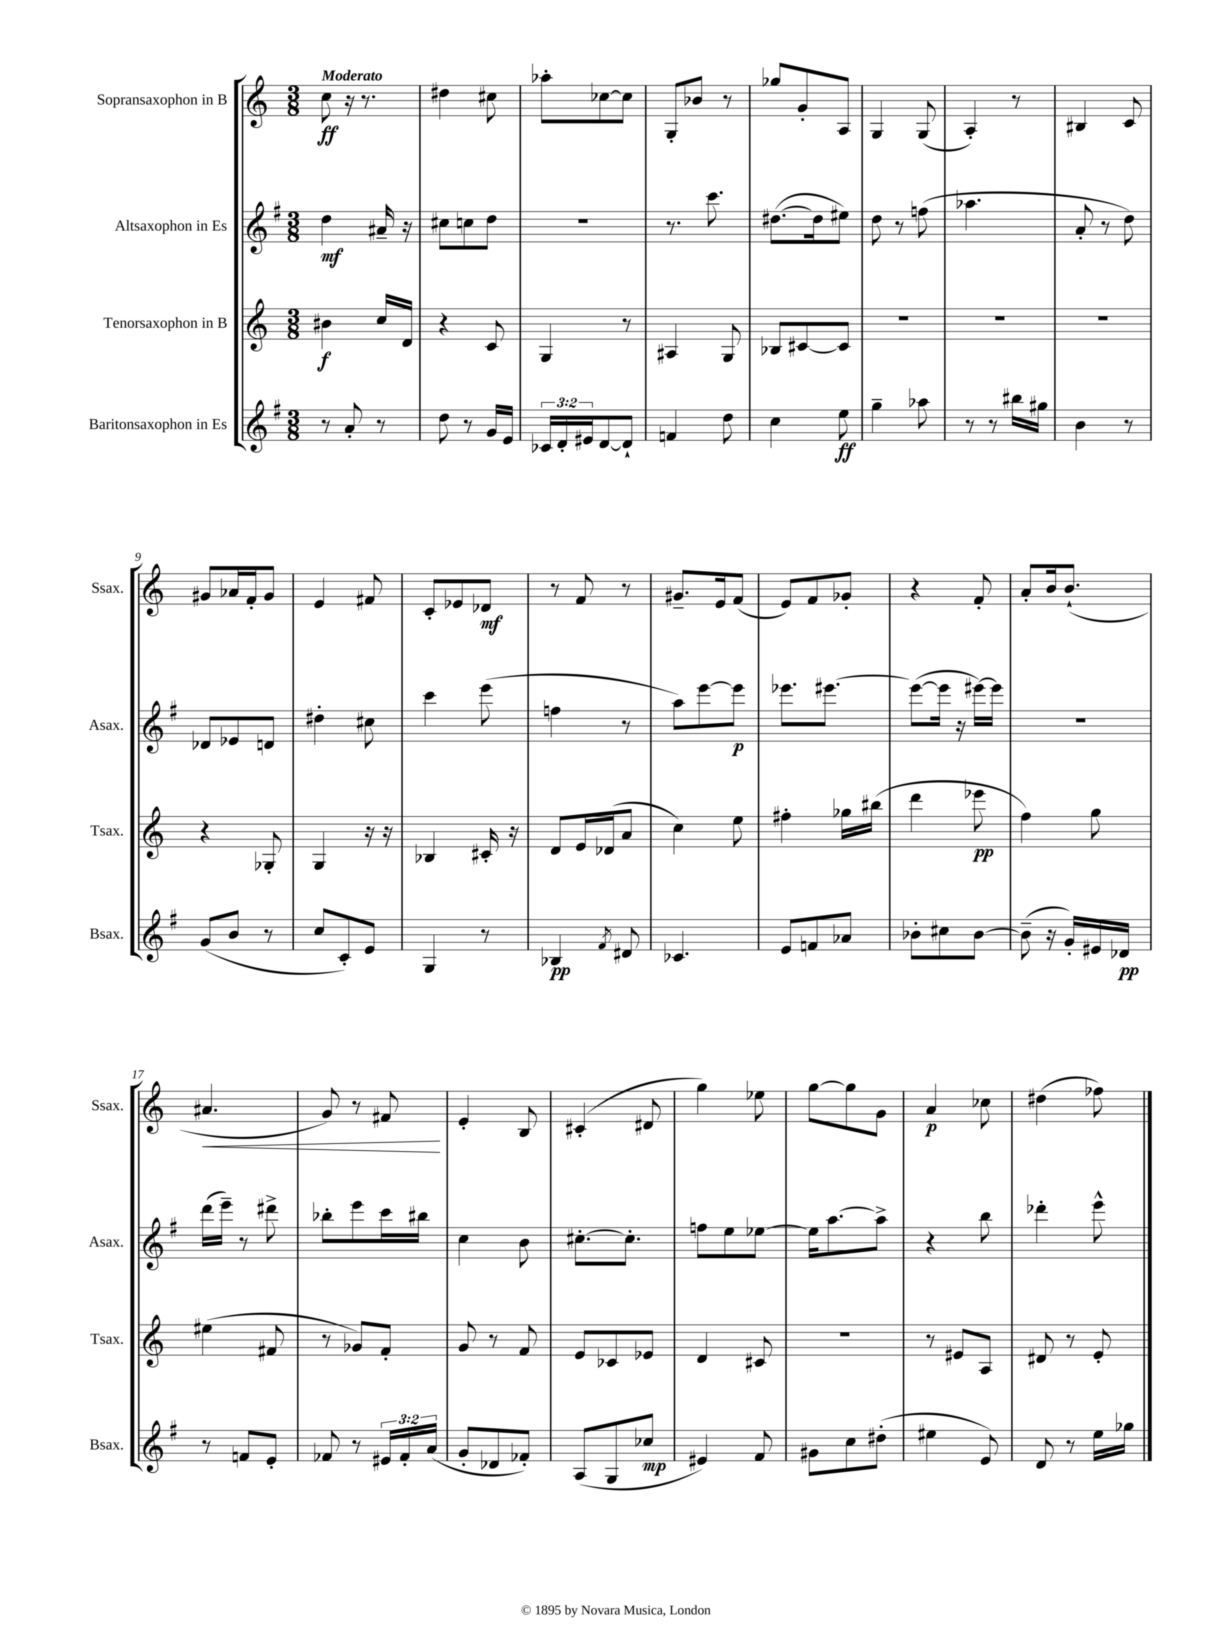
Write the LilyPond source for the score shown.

<<
\new StaffGroup <<
\new Staff = "s0" \with { instrumentName = "Sopransaxophon in B" shortInstrumentName = "Ssax." } {
    \clef treble \key c \major \numericTimeSignature \time 3/8 \tempo "Moderato"
    c''8\ff r16 r8. |
    dis''4 cis''8 |
    aes''8-. ces''8~ ces''8 |
    g8-. bes'8 r8 |
    ges''8 g'8-. a8 |
    g4 g8( |
    a4-.) r8 |
    bis4 c'8 |
    gis'8 aes'16 f'16-. gis'8 |
    e'4 fis'8 |
    c'8-. ees'8 des'8\mf |
    r8 f'8 r8 |
    gis'8.-- e'16 f'8( |
    e'8) f'8 ges'8-. |
    r4 f'8-. |
    a'8-. b'16 b'8.-!( |
    ais'4.\< |
    g'8) r8 fis'8\! |
    e'4-. b8 |
    cis'4-.( dis'8 |
    g''4) ees''8 |
    g''8~ g''8 g'8 |
    a'4\p ces''8 |
    dis''4( fes''8) \bar "|." |
}
\new Staff = "s1" \with { instrumentName = "Altsaxophon in Es" shortInstrumentName = "Asax." } {
    \clef treble \key g \major \numericTimeSignature \time 3/8
    d''4\mf ais'16-- r16 |
    cis''8 c''8 d''8 |
    R4. |
    r8. c'''8. |
    dis''8.~( dis''16 eis''8) |
    d''8 r8 f''8( |
    aes''4. |
    a'8-. r8 d''8) |
    des'8 ees'8 d'8 |
    dis''4-. cis''8 |
    c'''4 e'''8( |
    f''4 r8 |
    a''8) e'''8~ e'''8\p |
    ees'''8. eis'''8.~ |
    eis'''8~( eis'''16 r16 eis'''16~) eis'''16 |
    R4. |
    d'''16( e'''16--) r8 dis'''8-> |
    bes''8-. e'''8 c'''16 bis''16 |
    c''4 b'8 |
    cis''8.~-. cis''8.-. |
    f''8 e''8 ees''8~ |
    ees''16 a''8.~ a''8-> |
    r4 b''8 |
    des'''4-. e'''8-^ \bar "|." |
}
\new Staff = "s2" \with { instrumentName = "Tenorsaxophon in B" shortInstrumentName = "Tsax." } {
    \clef treble \key c \major \numericTimeSignature \time 3/8
    bis'4\f c''16 d'16 |
    r4 c'8 |
    g4 r8 |
    ais4 g8 |
    bes8 cis'8~ cis'8 |
    R4. |
    R4. |
    R4. |
    r4 ges8-. |
    g4 r16 r16 |
    bes4 cis'16-. r16 |
    d'8 e'16 des'16( a'8 |
    c''4) e''8 |
    fis''4-. ges''16 bis''16( |
    d'''4 ees'''8\pp |
    f''4) g''8 |
    eis''4( fis'8 |
    r8 ges'8) f'8-. |
    g'8 r8 f'8 |
    e'8 ces'8 ees'8 |
    d'4 cis'8 |
    R4. |
    r8 eis'8 a8 |
    dis'8 r8 e'8-. \bar "|." |
}
\new Staff = "s3" \with { instrumentName = "Baritonsaxophon in Es" shortInstrumentName = "Bsax." } {
    \clef treble \key g \major \numericTimeSignature \time 3/8 \override Staff.TupletNumber.text = #tuplet-number::calc-fraction-text
    r8 a'8-. r8 |
    d''8 r8 g'16 e'16 |
    \tuplet 3/2 { ces'16 d'16-. eis'16 } d'8~ d'8-! |
    f'4 d''8 |
    c''4 e''8\ff |
    g''4-- aes''8 |
    r8 r8 bis''16 gis''16 |
    b'4 r8 |
    g'8( b'8 r8 |
    c''8 c'8-.) e'8 |
    g4 r8 |
    bes4\pp \acciaccatura { fis'8 } dis'8 |
    ces'4. |
    e'8 f'8 aes'8 |
    bes'8-. cis''8 bes'8~ |
    bes'8--( r16 g'16-.) eis'16 des'16\pp |
    r8 f'8 e'8-. |
    fes'8 r8 \tuplet 3/2 { eis'16 fes'16-. a'16( } |
    g'8-. des'8 fes'8-.) |
    a8( g8 ces''8\mp |
    eis'4) fis'8 |
    gis'8 c''8 dis''8-.( |
    eis''4 e'8) |
    d'8 r8 e''16 ges''16 \bar "|." |
}
>>
>>
